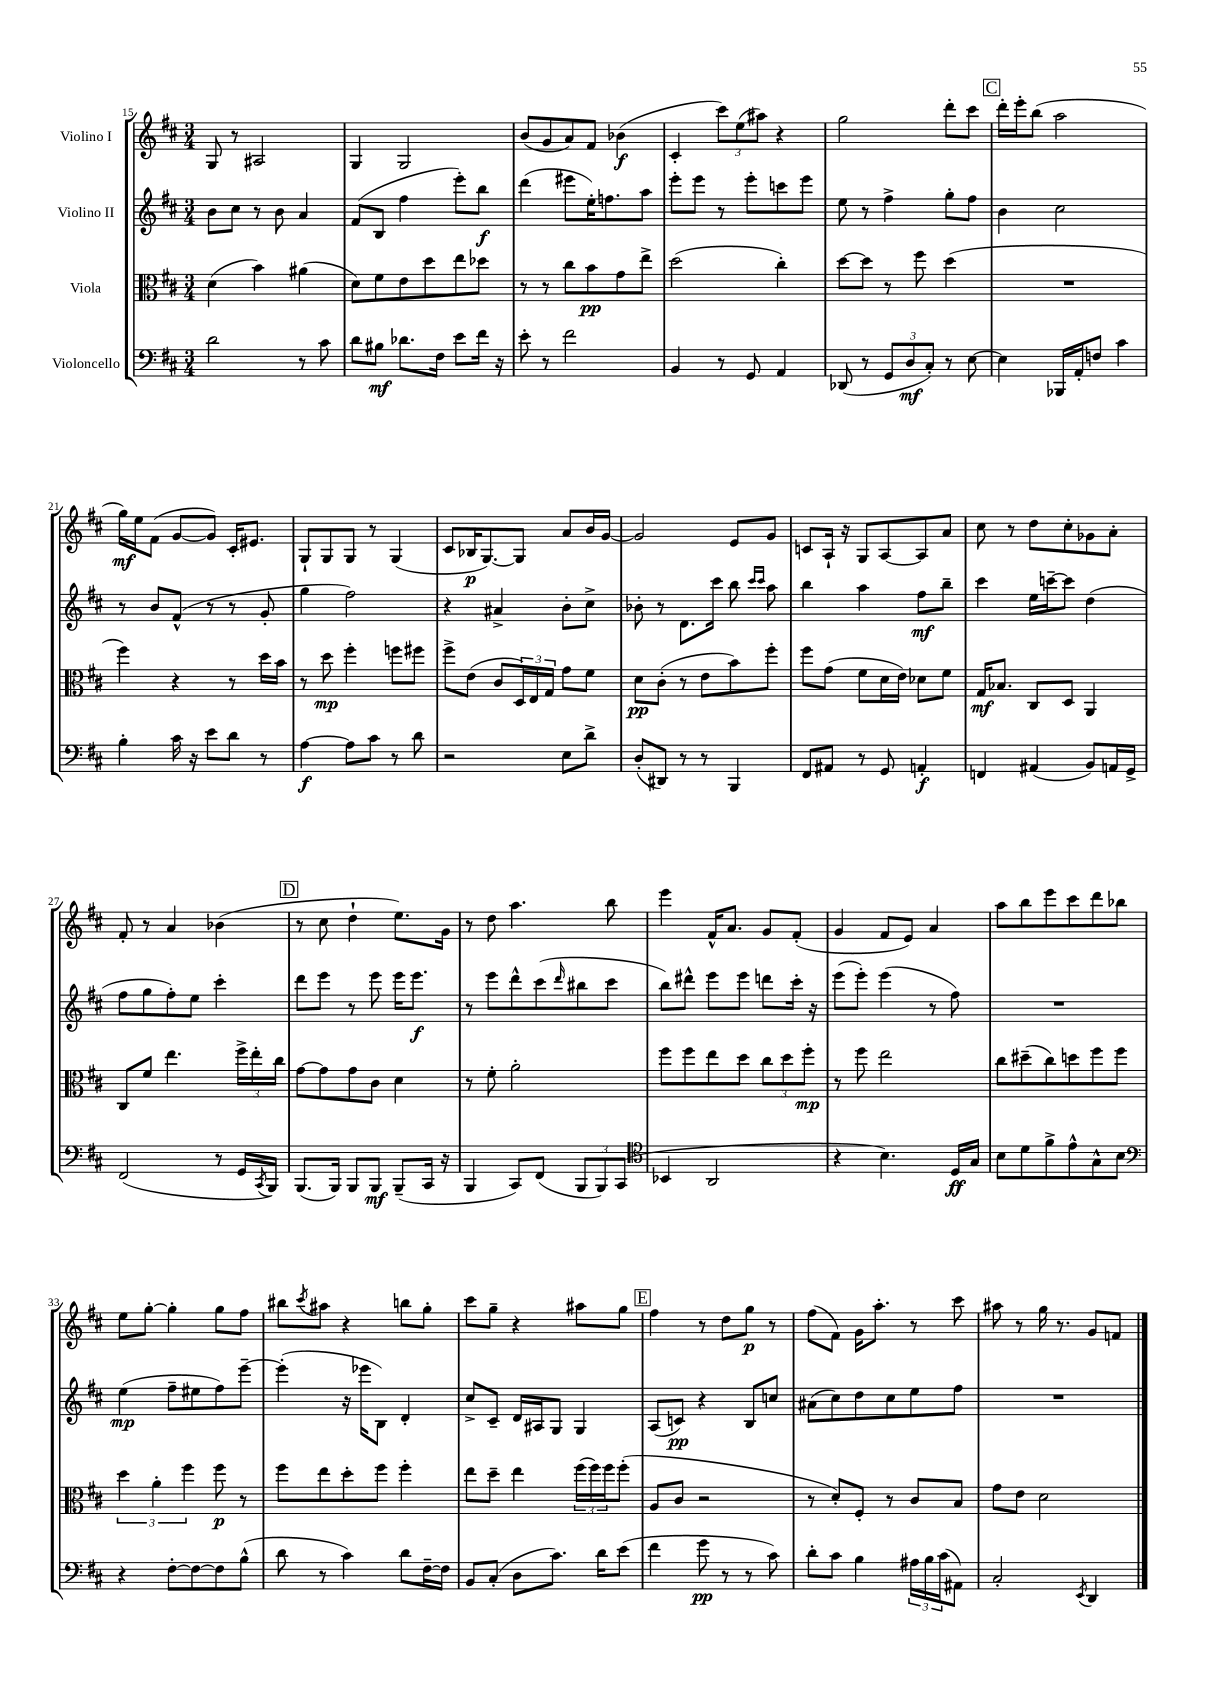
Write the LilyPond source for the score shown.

<<
\new StaffGroup <<
\new Staff = "s0" \with { instrumentName = "Violino I" } {
    \clef treble \key d \major \numericTimeSignature \time 3/4
    g8 r8 ais2 |
    g4 g2 |
    b'8( g'8 a'8) fis'8 bes'4\f( |
    cis'4-. \tuplet 3/2 { cis'''8) e''8( ais''8) } r4 |
    g''2 d'''8-. cis'''8 |
    \mark \markup { \box "C" } d'''16-. e'''16-. b''8( a''2 |
    g''16\mf) e''16 fis'8( g'8~ g'8) cis'16-. eis'8. |
    g8-! g8 g8 r8 g4( |
    cis'8 bes16\p g8.~) g8 a'8 b'16 g'16~ |
    g'2 e'8 g'8 |
    c'8 a16-! r16 g8 a8~ a8 a'8 |
    cis''8 r8 d''8 cis''8-. ges'8 a'8-. |
    fis'8-. r8 a'4 bes'4( |
    \mark \markup { \box "D" } r8 cis''8 d''4-! e''8.) g'16 |
    r8 d''8 a''4. b''8 |
    e'''4 fis'16-^ a'8. g'8 fis'8-.( |
    g'4 fis'8 e'8) a'4 |
    a''8 b''8 e'''8 cis'''8 d'''8 bes''8 |
    e''8 g''8~-. g''4-. g''8 fis''8 |
    bis''8 \acciaccatura { cis'''8 } ais''8 r4 b''8 g''8-. |
    cis'''8 g''8-- r4 ais''8 g''8 |
    \mark \markup { \box "E" } fis''4 r8 d''8 g''8\p r8 |
    fis''8( fis'8) g'16 a''8.-. r8 cis'''8 |
    ais''8 r8 g''16 r8. g'8 f'8 \bar "|." |
}
\new Staff = "s1" \with { instrumentName = "Violino II" } {
    \clef treble \key d \major \numericTimeSignature \time 3/4
    b'8 cis''8 r8 b'8 a'4 |
    fis'8( b8 fis''4 e'''8-.) b''8\f |
    d'''4( eis'''8 e''16-.) f''8. a''8 |
    e'''8-. e'''8 r8 e'''8-. c'''8 e'''8 |
    e''8 r8 fis''4-> g''8-. fis''8 |
    \mark \markup { \box "C" } b'4 cis''2 |
    r8 b'8 fis'8-^( r8 r8 g'8-. |
    g''4 fis''2) |
    r4 ais'4-> b'8-. cis''8-> |
    bes'8-. r8 d'8. cis'''16 b''8 \grace { cis'''16 cis'''16 } a''8 |
    b''4 a''4 fis''8\mf b''8-- |
    cis'''4 e''16 c'''16~-- c'''8 d''4( |
    fis''8 g''8 fis''8-.) e''8 cis'''4-. |
    \mark \markup { \box "D" } d'''8 e'''8 r8 e'''8 e'''16 e'''8.\f |
    r8 e'''8 d'''8-^ cis'''8( \grace { d'''16 } bis''8 cis'''8 |
    b''8) dis'''8-^ e'''8 e'''8 d'''8 cis'''16-. r16 |
    e'''8( e'''8-.) e'''4( r8 fis''8) |
    R2. |
    e''4\mp( fis''8-- eis''8 fis''8) e'''8~-- |
    e'''4-.( r16 ees'''16 b8) d'4-. |
    cis''8-> cis'8-- d'16 ais16 g8 g4 |
    \mark \markup { \box "E" } a8( c'8\pp) r4 b8 c''8 |
    ais'8( cis''8) d''8 cis''8 e''8 fis''8 |
    R2. \bar "|." |
}
\new Staff = "s2" \with { instrumentName = "Viola" } {
    \clef alto \key d \major \numericTimeSignature \time 3/4
    d'4( b'4) ais'4( |
    d'8) fis'8 e'8 d''8 e''8 des''8 |
    r8 r8 cis''8 b'8\pp g'8 e''8-> |
    d''2( cis''4-.) |
    d''8~ d''8 r8 fis''8 d''4( |
    \mark \markup { \box "C" } R2. |
    fis''4) r4 r8 d''16 b'16 |
    r8 d''8\mp fis''4-. f''8 fis''8 |
    fis''8-> e'8( cis'8 \tuplet 3/2 { d16) e16 g16 } g'8 fis'8 |
    d'8\pp cis'8-.( r8 e'8 b'8) fis''8-. |
    fis''8 g'8( fis'8 d'16 e'16) des'8 fis'8 |
    g16\mf bes8. cis8 d8 a,4 |
    cis8 fis'8 e''4. \tuplet 3/2 { fis''16-> e''16-. cis''16 } |
    \mark \markup { \box "D" } g'8~ g'8 g'8 cis'8 d'4 |
    r8 fis'8-. a'2-. |
    fis''8 fis''8 e''8 d''8 \tuplet 3/2 { cis''8 d''8 fis''8-.\mp } |
    r8 fis''8 e''2 |
    cis''8 dis''8--( cis''8) d''8 fis''8 fis''8 |
    \tuplet 3/2 { d''4 a'4-. fis''4 } fis''8\p r8 |
    fis''8 e''8 d''8-. fis''8 fis''4-. |
    e''8 d''8-- e''4 \tuplet 3/2 { fis''16( fis''16) fis''16 } fis''8-.( |
    \mark \markup { \box "E" } a8 cis'8 r2 |
    r8 d'8-.) fis8-. r8 cis'8 b8 |
    g'8 e'8 d'2 \bar "|." |
}
\new Staff = "s3" \with { instrumentName = "Violoncello" } {
    \clef bass \key d \major \numericTimeSignature \time 3/4
    d'2 r8 cis'8 |
    d'8 bis8\mf des'8. fis16 e'8 fis'16 r16 |
    e'8-. r8 fis'2 |
    b,4 r8 g,8 a,4 |
    des,8( r8 \tuplet 3/2 { g,8 d8\mf cis8-.) } r8 e8~ |
    \mark \markup { \box "C" } e4 bes,,16 a,16-. f8 cis'4 |
    b4-. cis'16 r16 e'8 d'8 r8 |
    a4~\f a8 cis'8 r8 d'8 |
    r2 e8 d'8-> |
    d8-.( dis,8) r8 r8 b,,4 |
    fis,8 ais,8 r8 g,8 a,4-.\f |
    f,4 ais,4( b,8) a,16 g,16-> |
    fis,2( r8 g,16 \acciaccatura { cis,8 } b,,16) |
    \mark \markup { \box "D" } b,,8.( b,,16) b,,8 b,,8\mf b,,8--( cis,16 r16 |
    b,,4 cis,8) fis,8( \tuplet 3/2 { b,,8 b,,8) cis,8( } |
    \clef tenor bes,4 a,2 |
    r4 b4.) d16\ff g16 |
    b8 d'8 fis'8-> e'8-^ g8-^ b8 |
    \clef bass r4 fis8~-. fis8~ fis8 b8-^( |
    d'8 r8 cis'4) d'8 fis16~-- fis16 |
    b,8 cis8-.( d8 cis'8.) d'16 e'8( |
    \mark \markup { \box "E" } fis'4 g'8\pp r8 r8 cis'8) |
    d'8-. cis'8 b4 \tuplet 3/2 { ais16 b16 cis'16( } ais,8) |
    cis2-. \acciaccatura { e,8 } d,4 \bar "|." |
}
>>
>>
\layout { \context { \Score currentBarNumber = #15 } }
